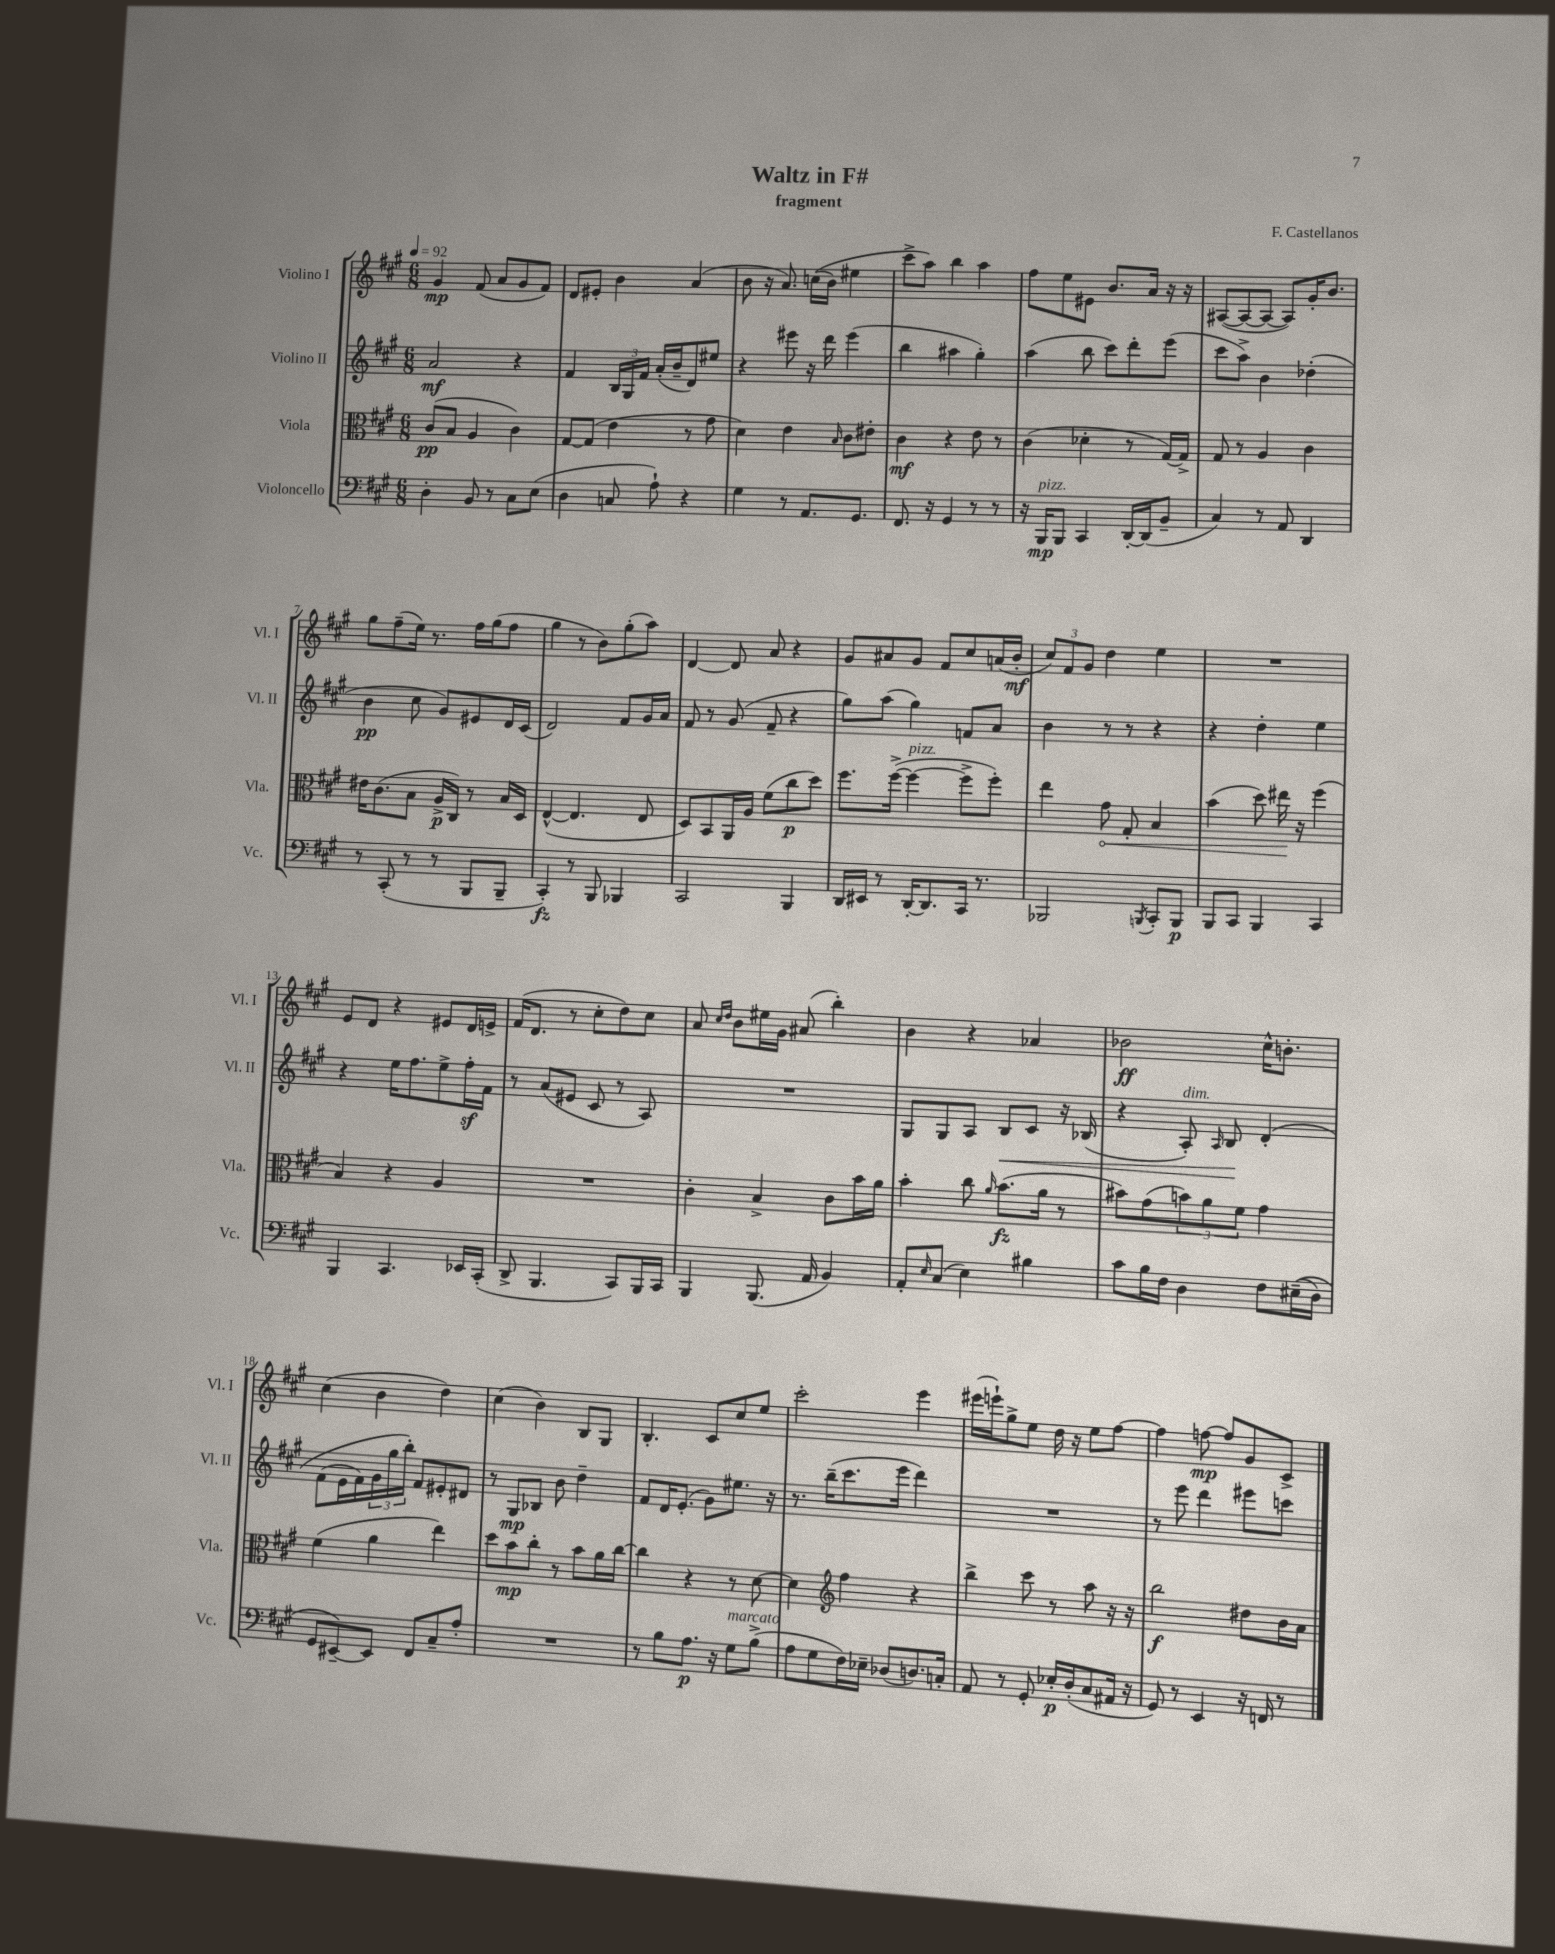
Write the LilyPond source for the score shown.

\header { title = "Waltz in F#" composer = "F. Castellanos" subtitle = "fragment" }
<<
\new StaffGroup <<
\new Staff = "s0" \with { instrumentName = "Violino I" shortInstrumentName = "Vl. I" } {
    \clef treble \key a \major \numericTimeSignature \time 6/8 \tempo 4 = 92
    gis'4\mp fis'8( a'8 gis'8 fis'8) |
    d'8 eis'8-. b'4 a'4( |
    b'8 r16 a'8.) c''16(\( b'16) eis''4 |
    cis'''8-> a''8\) b''4 a''4 |
    fis''8 e''8 eis'8 b'8. a'16 r16 r16 |
    ais8~( ais8~ ais8~ ais8) gis'16-. b'8. |
    gis''8 fis''8--( e''16) r8. fis''16 gis''16( fis''8 |
    gis''4 r8 b'8) gis''8-.( a''8) |
    d'4~ d'8 a'8 r4 |
    gis'8 ais'8 gis'8 fis'8 cis''8 a'16( b'16-.\mf |
    \tuplet 3/2 { cis''8) fis'8 gis'8 } d''4 e''4 |
    R2. |
    e'8 d'8 r4 eis'8 d'16 e'16-> |
    fis'16( d'8. r8 cis''8-. d''8) cis''8 |
    a'8 \grace { cis''16 d''16 } b'8 eis''16 gis'16 ais'8( b''4-.) |
    b'4 r4 aes'4 |
    bes'2\ff cis''16-^ b'8.-. |
    cis''4( b'4 d''4) |
    cis''4( b'4) b8 gis8 |
    b4.-. cis'8 cis''8 e''8 |
    cis'''2-. e'''4 |
    eis'''16( e'''16-!) gis''8-> e''8 d''16 r16 e''8 fis''8~ |
    fis''4 f''8~\mp f''8 gis'8 cis'8-> \bar "|." |
}
\new Staff = "s1" \with { instrumentName = "Violino II" shortInstrumentName = "Vl. II" } {
    \clef treble \key a \major \numericTimeSignature \time 6/8
    a'2\mf r4 |
    fis'4 \tuplet 3/2 { b16 gis16 fis'16 } a'16-.( b'16-- d'8) eis''8 |
    r4 eis'''8 r16 d'''16 eis'''4( |
    b''4 ais''4 gis''4-.) |
    a''4( b''8 cis'''8) d'''8-. e'''8( |
    cis'''8 a''8->) b'4 des''4-.( |
    b'4\pp cis''8 gis'8) eis'8 d'16 cis'16( |
    d'2) fis'8 gis'16 a'16 |
    fis'8 r8 gis'8( fis'8-- r4 |
    gis''8) a''8( gis''4) f'8 a'8 |
    b'4 r8 r8 r4 |
    r4 d''4-. e''4 |
    r4 e''16 fis''8. e''8-> fis''16-.\sf fis'16 |
    r8 a'8( eis'8 cis'8 r8 a8) |
    R2. |
    gis8 gis8 a8 b8\< cis'8 r16 bes16( |
    r4 a8-.^\markup { \italic "dim." }) \grace { a16 } b8\! d'4-.\( |
    fis'8( e'16 fis'16) \tuplet 3/2 { gis'16 gis''16 b''16-.\) } fis'8 eis'8-. dis'8 |
    r8 gis8\mp bes8 b'8 d''4-- |
    fis'8 d'16 e'8.-.( gis'8) eis''8. r16 |
    r8. b''16--( cis'''8. e'''16 d'''4) |
    R2. |
    r8 e'''8 d'''4 eis'''8 c'''8 \bar "|." |
}
\new Staff = "s2" \with { instrumentName = "Viola" shortInstrumentName = "Vla." } {
    \clef alto \key a \major \numericTimeSignature \time 6/8
    cis'8\pp( b8 a4 cis'4) |
    gis8~ gis8( e'4 r8 gis'8 |
    d'4) e'4 \grace { b16 } cis'8 eis'8-. |
    cis'4\mf r4 e'8 r8 |
    cis'4( des'4-. r8 gis16~) gis16-> |
    gis8 r8 a4 cis'4 |
    eis'16 cis'8.( b8 a16->\p cis16) r8 b16 d16 |
    e4~-^( e4. e8 |
    d8) b,8 a,16 a16 fis'8( cis''8\p d''8) |
    fis''8. fis''16~->( fis''4~^\markup { \italic "pizz." } fis''8-> fis''8-.) |
    e''4 \once \override Hairpin.circled-tip = ##t gis'8\< gis8-. b4 |
    b'4( d''8) eis''16\! r16 fis''4( |
    b4) r4 a4 |
    R2. |
    cis'4-. b4-> cis'8 b'16 a'16 |
    b'4-. cis''8 \grace { a'16 } b'8.\fz( a'16 r8 |
    bis'8) gis'8( \tuplet 3/2 { b'8) a'8 fis'8 } gis'4 |
    fis'4( a'4 e''4) |
    d''8 b'8\mp cis''8-. r8 b'8 a'16 cis''16~ |
    cis''4 r4 r8 d'8~ |
    d'4 \clef treble fis''4 r4 |
    b''4-> cis'''8 r8 a''8 r16 r16 |
    b''2\f dis''8 b'16 a'16 \bar "|." |
}
\new Staff = "s3" \with { instrumentName = "Violoncello" shortInstrumentName = "Vc." } {
    \clef bass \key a \major \numericTimeSignature \time 6/8
    d4-. b,8 r8 cis8 e8( |
    d4 c8 a8-!) r4 |
    gis4 r8 a,8. gis,8. |
    fis,8. r16 gis,4 r8 r8 |
    r16 b,,16\mp^\markup { \italic "pizz." } b,,8 cis,4 d,16~-. d,16( b,8-- |
    cis4) r8 a,8 d,4 |
    r8 cis,8-.( r8 r8 b,,8 b,,8-- |
    cis,4-.\fz) r8 b,,8 bes,,4 |
    cis,2 b,,4 |
    d,16 eis,16 r8 d,16~-. d,8. cis,16 r8. |
    bes,,2 \acciaccatura { b,,8 } cis,8-. b,,8\p |
    b,,8 cis,8 b,,4 cis,4 |
    b,,4 cis,4. ees,16 cis,16-.( |
    d,8-> b,,4. cis,8) b,,16 cis,16 |
    b,,4 b,,8.( a,16 b,4) |
    a,8-. \grace { e16 } cis8( e4) bis4 |
    cis'8 b16 fis16 d4 fis8 eis16--(\( d16) |
    gis,8 eis,8~--\) eis,8 fis,8 cis8-- a8-. |
    R2. |
    r8 b8 a8.\p r16 gis8^\markup { \italic "marcato" } b8->( |
    a8 gis8 fis16) ees16-- des8( d8.) c16-. |
    a,8 r8 gis,8-. ees16-.\p d16-.( cis8 ais,16 r16 |
    gis,8) r8 e,4 r16 f,16 r8 \bar "|." |
}
>>
>>
